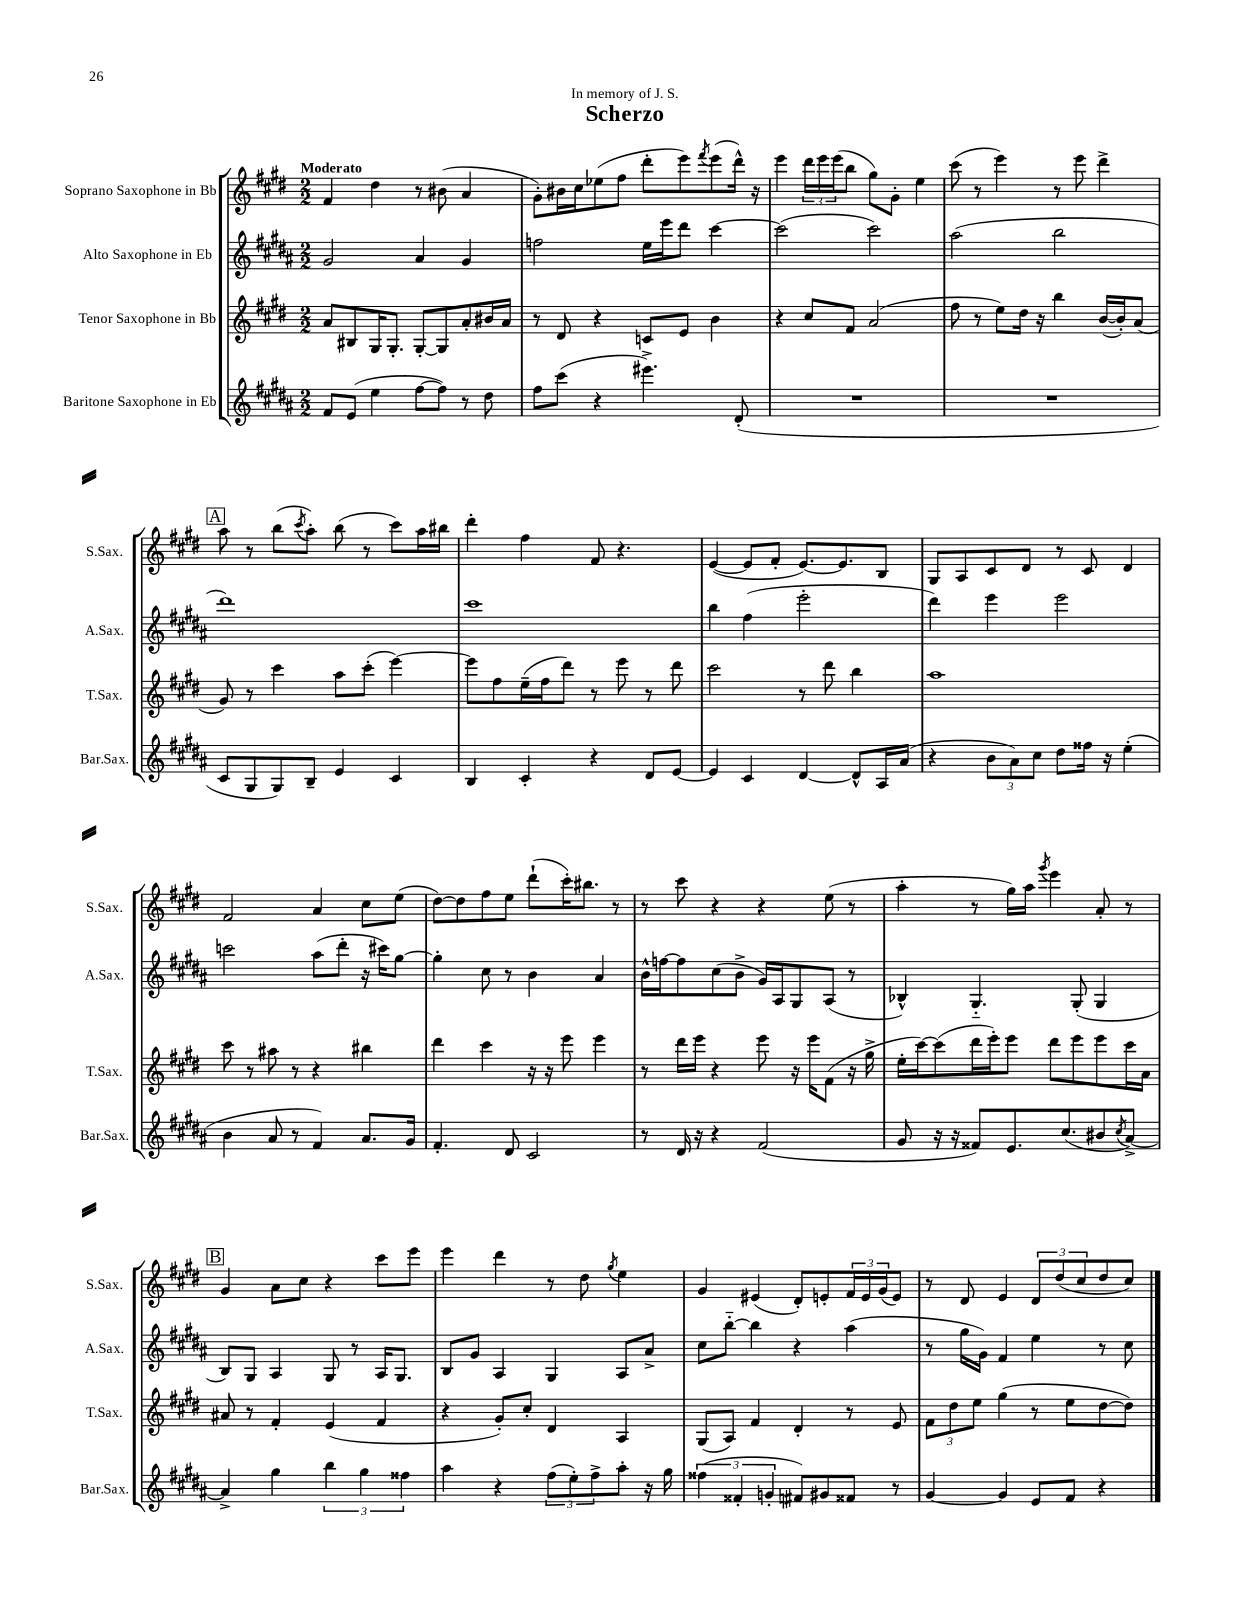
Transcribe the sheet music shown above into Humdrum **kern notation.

**kern	**kern	**kern	**kern
*staff4	*staff3	*staff2	*staff1
*clefG2	*clefG2	*clefG2	*clefG2
*k[f#c#g#d#a#]	*k[f#c#g#d#]	*k[f#c#g#d#a#]	*k[f#c#g#d#]
*M2/2	*M2/2	*M2/2	*M2/2
8f#/L	8a/L	2g#/	4f#/
(8e/J	8B#/	.	.
4ee\	16G#/K	.	4dd#\
.	8.G#'/J	.	.
[8ff#\L	[8G#'/L	4a#/	8r
8ff#\]J)	8G#/]	.	(8b#\
8r	8a'/	4g#/	4a/
8dd#\	16b#/L	.	.
.	16a/JJ	.	.
=	=	=	=
8ff#\L	8r	2ff\	8g#'\L)
(8ccc#\J	8d#/	.	16b#\L
.	.	.	16cc#\J
4r	4r	.	(8ee-\
.	.	.	8ff#\J
4.eee#^\)	8c/L	16ee\LL	8ddd#'\L
.	.	16eee\J	.
.	8e/J	8ddd#\J	8eee\)
.	.	.	8qfff#/
.	4b\	[4ccc#\	(8eee\
(8d#'/	.	.	16ddd#^^\Jk)
.	.	.	16r
=	=	=	=
1r	4r	(2ccc#\]	4eee\
.	8cc#/L	.	24ddd#\LL
.	.	.	24eee\
.	.	.	(24eee\J
.	8f#/J	.	8bb\J
.	(2a/	2ccc#\)	8gg#\L)
.	.	.	8g#'\J
.	.	.	4ee\
=	=	=	=
1r	8ff#\	(2aa#\	(8ccc#\
.	8r	.	8r
.	8ee\L)	.	4eee\)
.	16dd#\Jk	.	.
.	16r	.	.
.	4bb\	2bb\	8r
.	.	.	8eee\
.	([16b/LL	.	4ddd#^\
.	16b'/]J)	.	.
.	(8a/J	.	.
=	=	=	=
8c#/L	8g#/)	1ddd#)	8aa\
8G#/	8r	.	8r
8G#/)	4ccc#\	.	(8bb\L
.	.	.	8qccc#/
8B~/J	.	.	8aa'\J)
4e/	8aa\L	.	(8bb\
.	(8ccc#'\J	.	8r
4c#/	[4eee\)	.	8ccc#\L)
.	.	.	16aa\L
.	.	.	16bb#\JJ
=	=	=	=
4B/	8eee\]L	1ccc#	4ddd#'\
.	8ff#\	.	.
4c#'/	(16ee~\L	.	4ff#\
.	16ff#\J	.	.
.	8ddd#\J)	.	.
4r	8r	.	8f#/
.	8eee\	.	4.r
8d#/L	8r	.	.
[8e/J	8ddd#\	.	.
=	=	=	=
4e/]	2ccc#\	4bb\	([4e/
4c#/	.	(4ff#\	8e/]L
.	.	.	8f#'/J
[4d#/	8r	2eee'\	[8.e/L)
.	8ddd#\	.	.
.	.	.	8.e/]
8d#^^/]L	4bb\	.	.
16A#/L	.	.	8B/J
(16a#/JJ	.	.	.
=	=	=	=
4r	1aa	4ddd#\)	8G#/L
.	.	.	8A/
12b\L	.	4eee\	8c#/
12a#\)	.	.	.
.	.	.	8d#/J
12cc#\J	.	.	.
8dd#\L	.	2eee\	8r
16ff##\Jk	.	.	8c#/
16r	.	.	.
(4ee'\	.	.	4d#/
=	=	=	=
4b\	8ccc#\	2ccc\	2f#/
.	8r	.	.
8a#/	8aa#\	.	.
8r	8r	.	.
4f#/)	4r	(8aa#\L	4a/
.	.	8ddd#'\J	.
8.a#/L	4bb#\	16r	8cc#\L
.	.	16ccc#\LK)	.
.	.	[8gg#\J	(8ee\J
16g#/Jk	.	.	.
=	=	=	=
4.f#'/	4ddd#\	4gg#'\]	[8dd#\L)
.	.	.	8dd#\]
.	4ccc#\	8cc#\	8ff#\
8d#/	.	8r	8ee\J
2c#/	16r	4b\	(8ddd#`\L
.	16r	.	.
.	8eee\	.	16ccc#'\K)
.	.	.	8.bb#\J
.	4eee\	4a#/	.
.	.	.	8r
=	=	=	=
8r	8r	16b^^\LL	8r
.	.	[16ff\J	.
16d#/	16ddd#\LL	8ff\]	8ccc#\
16r	16eee\JJ	.	.
4r	4r	(8cc#\	4r
.	.	8b^\J	.
(2f#/	8eee\	16g#/LL)	4r
.	.	16A#/J	.
.	16r	8G#/	.
.	16eee\LK	.	.
.	(8f#\J	(8A#/J	(8ee\
.	16r	8r	8r
.	16gg#^\	.	.
=	=	=	=
8g#/	16ee'\LL	4B-^^/)	4aa'\
.	[16ccc#\J)	.	.
16r	(8ccc#\]	.	.
16r	.	.	.
8f##/L)	16ddd#\L	4.G#'~/	8r
.	16eee'\J)	.	.
8.e/	8eee\J	.	16gg#\LL)
.	.	.	16aa\JJ
.	.	.	8qggg#/
.	8ddd#\L	.	4eee\
(8.cc#/	.	.	.
.	8eee\	(8G#'/	.
8b#/	8eee\	4G#/	8a'/
8qcc#/	.	.	.
[8a#^/J)	16ccc#\L	.	8r
.	16a\JJ	.	.
=	=	=	=
4a#^/]	8a#/	8B/L)	4g#/
.	8r	8G#/J	.
4gg#\	4f#'/	4A#/	8a\L
.	.	.	8cc#\J
6bb\	(4e/	8G#/	4r
.	.	8r	.
6gg#\	.	.	.
.	4f#/	16A#/LK	8ccc#\L
.	.	8.G#/J	.
6ff##\	.	.	.
.	.	.	8eee\J
=	=	=	=
4aa#\	4r	8B/L	4eee\
.	.	8g#/J	.
4r	8g#'/L)	4A#/	4ddd#\
.	8cc#'/J	.	.
(12ff#\L	4d#/	4G#/	8r
12ee'\)	.	.	.
.	.	.	8dd#\
12ff#^\	.	.	.
.	.	.	8qgg#/
8aa#'\J	4A/	8A#/L	4ee\
16r	.	8a#^/J	.
16gg#\	.	.	.
=	=	=	=
(6ff##\	(8G#/L	8cc#\L	4g#/
.	8A/J)	[8bb'~\J	.
6f##'/	.	.	.
.	4f#/	4bb\]	(4e#/
6g'/	.	.	.
8f#/L)	4d#'/	4r	8d#'/L)
8g#/	.	.	8e'/
8f##/J	8r	(4aa#\	24f#/L
.	.	.	24e/
.	.	.	(24g#/J
8r	8e/	.	8e/J)
=	=	=	=
[4g#/	12f#\L	8r	8r
.	12dd#\	.	.
.	.	16gg#\LL	8d#/
.	12ee\J	.	.
.	.	16g#\JJ)	.
4g#/]	(4gg#\	4f#/	4e/
8e/L	8r	4ee\	12d#/L
.	.	.	(12dd#/
8f#/J	8ee\L	.	.
.	.	.	12cc#/
4r	[8dd#\	8r	8dd#/
.	8dd#\]J)	8cc#\	8cc#/J)
==	==	==	==
*-	*-	*-	*-
